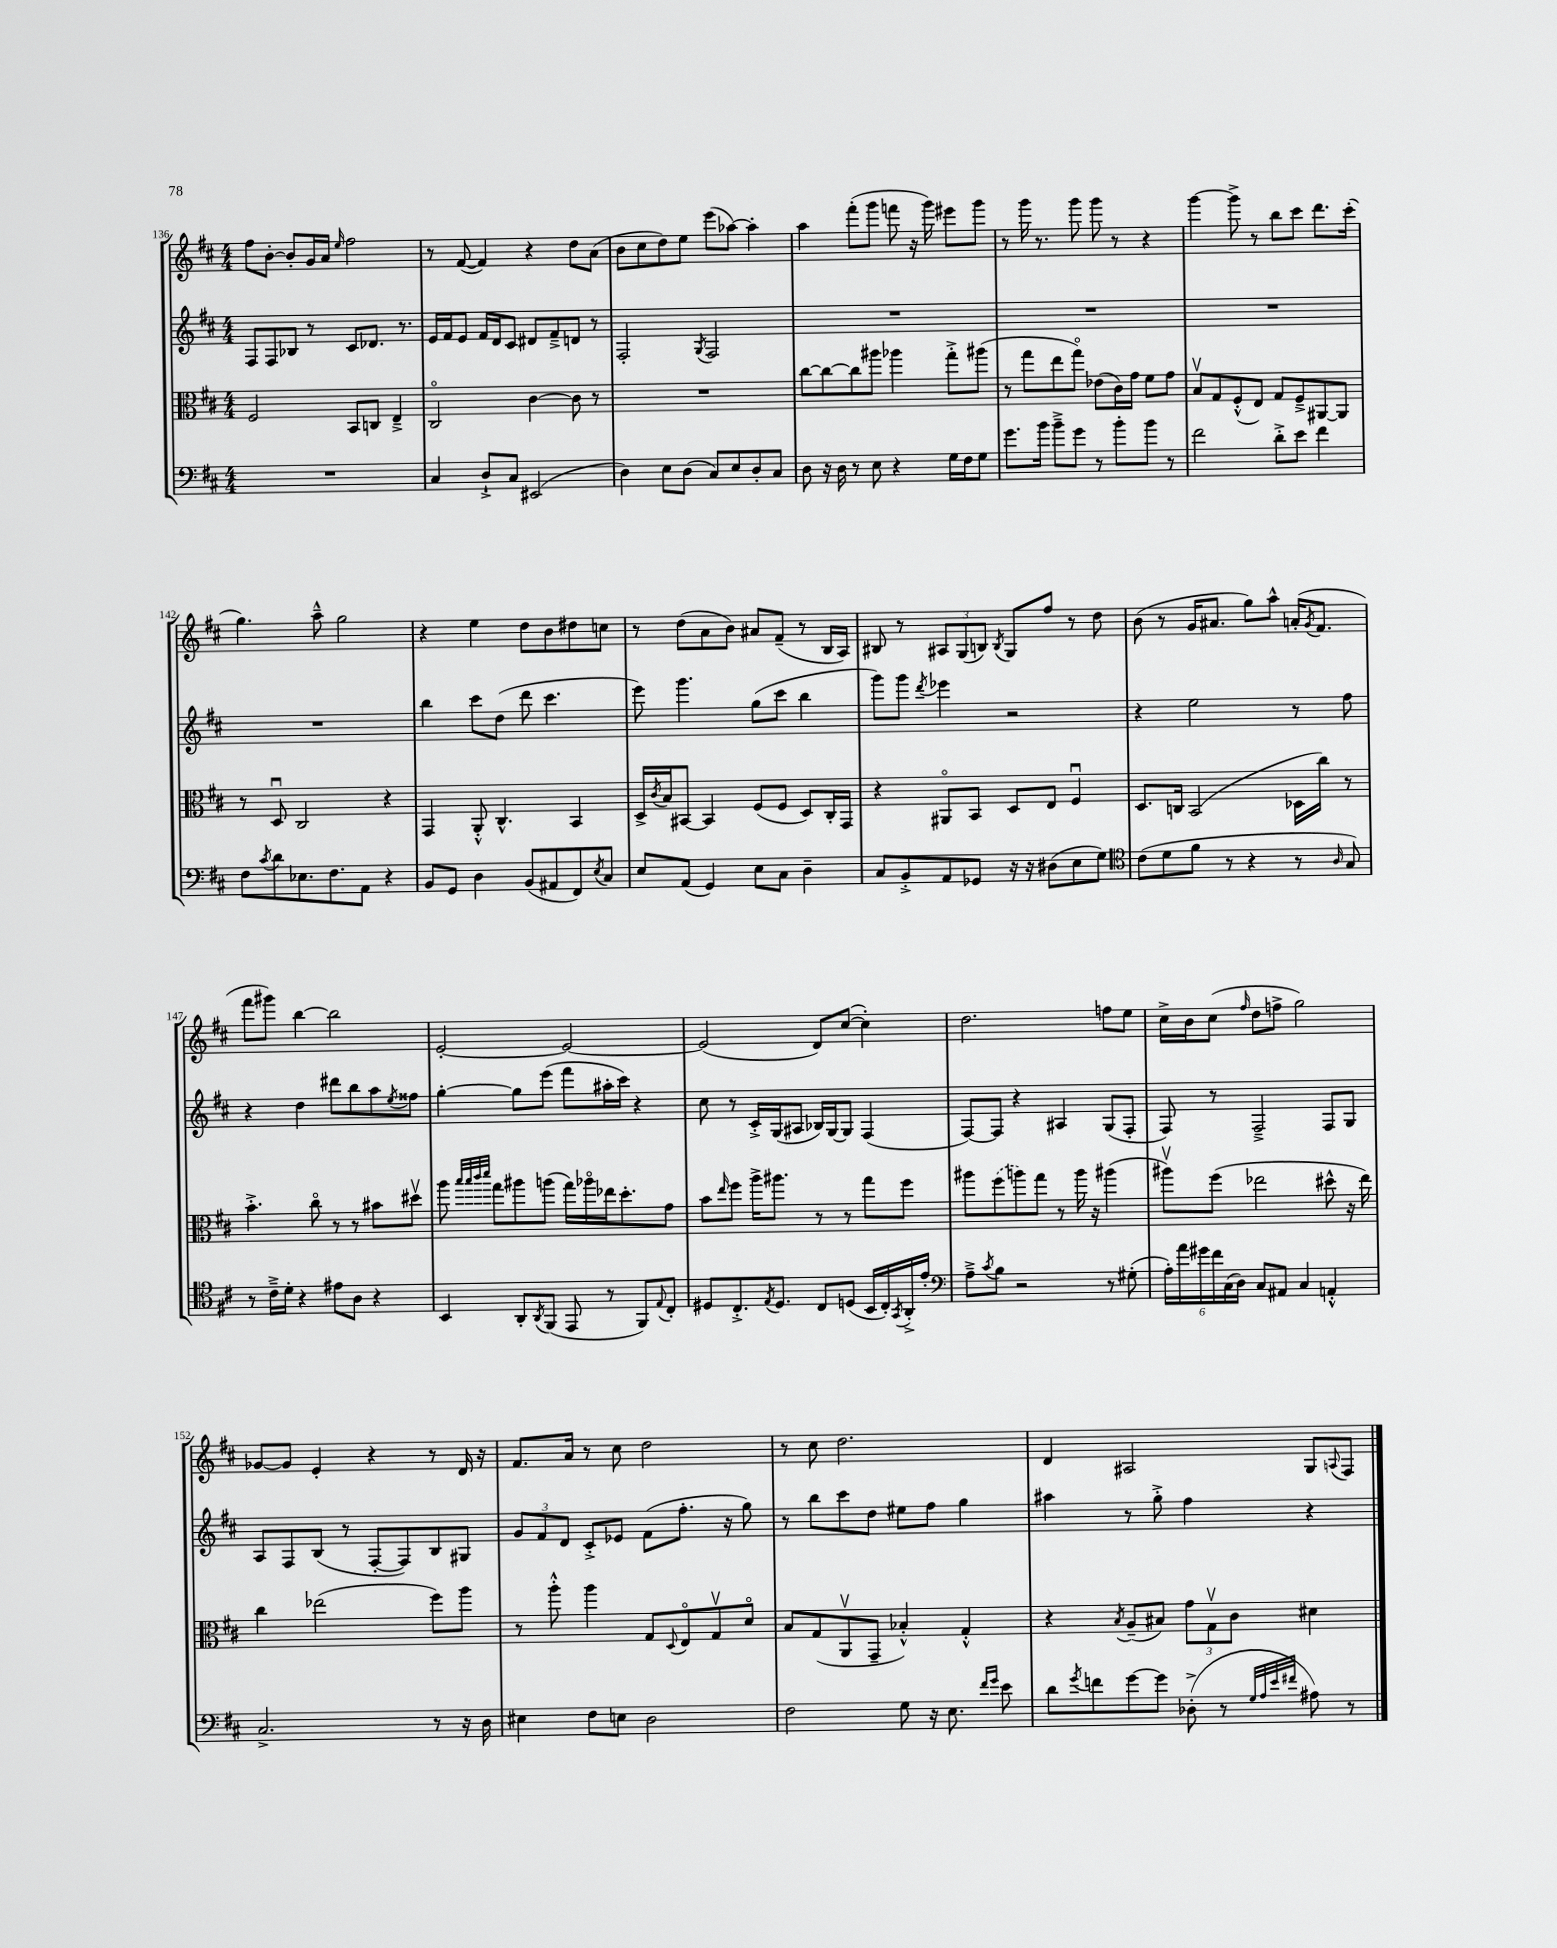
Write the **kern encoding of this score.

**kern	**kern	**kern	**kern
*staff4	*staff3	*staff2	*staff1
*clefF4	*clefC3	*clefG2	*clefG2
*k[f#c#]	*k[f#c#]	*k[f#c#]	*k[f#c#]
*M4/4	*M4/4	*M4/4	*M4/4
1r	2F#/	8F#/L	8ff#\L
.	.	8F#/	[8b'\J
.	.	8B-/J	8b'/]L
.	.	8r	16g/L
.	.	.	16a/JJ
.	.	.	16qqee/
.	8BB/L	8c#/L	2ff#\
.	8C/J	8.d-/J	.
.	4E~^/	.	.
.	.	8.r	.
=	=	=	=
4C#/	2C#o/	16e/LL	8r
.	.	16f#/J	.
.	.	8e/J	([8f#/
8D`^/L	.	16f#/LL	4f#/])
.	.	16d/J	.
8C#/J	.	8c#/J	.
(2EE#/	[4c#\	8d#/L	4r
.	.	8f#~^/	.
.	8c#\]	8d/J	8dd\L
.	8r	8r	(8a\J
=	=	=	=
4D\)	1r	2F#'/	8b\L
.	.	.	8cc#\
8E\L	.	.	8dd\)
(8D\J	.	.	8ee\J
.	.	8qG/	.
8C#/L)	.	2F#/	(8eee\L
8E/	.	.	[8aa-\J)
8D'/	.	.	4aa-'\]
8C#/J	.	.	.
=	=	=	=
8D\	[8cc#\L	1r	4aa\
16r	8cc#\_	.	.
16D\	.	.	.
8r	8cc#\]	.	(8fff#'\L
8E\	8aa#\J	.	8ggg\J
4r	4aa-\	.	8fff\
.	.	.	16r
.	.	.	16ggg\)
16G\LL	8gg'^\L	.	8eee#\L
16F#\J	.	.	.
8G\J	(8aa#\J	.	8ggg\J
=	=	=	=
8.g\L	8r	1r	8r
.	8gg\L	.	16ggg\
16b\Jk	.	.	8.r
8b~^\L	8ee\	.	.
8g\J	8ggo\J)	.	8ggg\
8r	(8e-\L	.	8ggg\
8b'\L	16c#\L)	.	8r
.	16g\JJ	.	.
8b\J	8f#\L	.	4r
8r	8g\J	.	.
=	=	=	=
2f#\	8Bv/L	1r	[4ggg\
.	8G/	.	.
.	(8F#'^^/	.	8ggg^\]
.	8E/J)	.	8r
8d'^\L	8G/L	.	8bb\L
8e\J	8F#~^/	.	8ccc#\J
4f#\	[8AA#/	.	8.ddd\L
.	8AA#/]J	.	.
.	.	.	(16ccc#'\Jk
=	=	=	=
8F#\L	8r	1r	4.gg\)
8qc#/	.	.	.
8d\	8Du/	.	.
8.E-\	2C#/	.	.
.	.	.	8aa~^^\
8.F#\	.	.	.
.	.	.	2gg\
8AA\J	.	.	.
4r	4r	.	.
=	=	=	=
8BB/L	4GG/	4bb\	4r
8GG/J	.	.	.
4D\	8AA'^^/	8ccc#\L	4ee\
.	4.C#^^/	(8dd\J	.
(8BB/L	.	8ddd\	8dd\L
8AA#/	.	4.ccc#\	8b\
8FF#/)	4BB/	.	8dd#\
8qE/	.	.	.
8C#/J	.	.	8cc\J
=	=	=	=
8E/L	16D^/LL	8eee\)	8r
.	8qc#/	.	.
.	16B/J	.	.
(8AA/J	[8BB#/J	4.ggg\	(8dd\L
4GG/)	4BB#/]	.	8a\
.	.	.	8b\J)
8E\L	(8F#/L	(8gg\L	8a#/L
8C#\J	8F#/J	8ccc#\J	(8f#~/J
4D~\	8D/L)	4bb\	8r
.	16C#'/L	.	16B/LL
.	16GG/JJ	.	16A/JJ)
=	=	=	=
8C#/L	4r	8ggg\L)	8B#/
8BB'^/	.	8ggg\J	8r
.	.	8qddd/	.
8AA/	8AA#o/L	4eee-\	12A#/L
.	.	.	(12G/
8GG-/J	8BB/J	.	.
.	.	.	12B/J)
.	.	.	8qB/
16r	8D/L	2r	8G/L
16r	.	.	.
(8D#\L	8E/J	.	8ff#/J
8E\	4F#u/	.	8r
8G\J)	.	.	8dd\
=	=	=	=
*clefC4	*	*	*
(8c#\L	8.D/L	4r	(8b\
8d\	.	.	8r
.	16C/Jk	.	.
8f#\J	(2BB/	2ee\	16g/LK
.	.	.	8.a#/J
8r	.	.	.
4r	.	.	8gg\L)
.	.	.	8aa^^\J
8r	16D-\LL	8r	(16a'/LK
.	.	.	8qg/
.	16cc#\JJ)	.	8.f#/J
16qqA/	.	.	.
8G/)	8r	8ff#\	.
=	=	=	=
8r	4.b'^\	4r	8fff#\L
16c#~^\LL	.	.	8ggg#\J)
16d'\JJ	.	.	.
4r	.	4dd\	[4bb\
.	8cc#o\	.	.
8e#\L	8r	8ddd#\L	2bb\]
8A\J	8r	8bb\	.
4r	8b#\L	8aa\	.
.	.	8qee/	.
.	8dd#v\J	8ff##\J	.
=	=	=	=
4BB/	8aa\	[4gg'\	[2e'/
.	32qqbb/LLL	.	.
.	32qqbb/	.	.
.	32qqccc#/	.	.
.	32qqddd/JJJ	.	.
.	8gg\L	.	.
8AA'/L	8aa#\	8gg\]L	.
8qAA/	.	.	.
(8FF#/J	(8aa\J	(8eee\J	.
8EE/	16gg\LL)	8fff#\L	2e/_
.	16aa-o\	.	.
8r	16ee-\J	16aa#'\L	.
.	8.dd'\	16ccc#\JJ)	.
8FF#/L)	.	4r	.
8qqE/	.	.	.
8C#'/J	8g\J	.	.
=	=	=	=
8D#/L	8b\L	8cc#\	(2e/]
.	16qqee/	.	.
8.C#'^/	8ff#\J	8r	.
.	16aa^\LK	16c#'^/LL	.
8qE/	.	.	.
8.D#/J	8.aa#\J	(16G/J	.
.	.	8A#/J	.
8C#/L	8r	16B-/LL)	8d/L)
.	.	[16G/J	.
(8D/J	8r	8G/]J	([8cc#/J
16BB/LL	8gg\L	(4F#/	4cc#'\])
16C#'/)	.	.	.
8qGG/	.	.	.
16AA'^/	8ff#\J	.	.
16e'/JJ	.	.	.
=	=	=	=
*clefF4	*	*	*
8A~^\L	8aa#\L	[8F#/L)	2.dd\
8qc#/	.	.	.
8B\J	(8ff#\	8F#/]J	.
2r	8aa\)	4r	.
.	8gg\J	.	.
.	8r	4A#/	.
.	16aa\	.	.
.	16r	.	.
8r	(4aa#\	(8G/L	8ff\L
(8G#'\	.	8F#'/J	8ee\J
=	=	=	=
24A'\LL)	8aa#v\L)	8F#/)	16cc#^\LL
24a\	.	.	.
.	.	.	16b\J
24g#\	.	.	.
24f#\	(8ff#\J	8r	(8cc#\J
(24C#\	.	.	.
24D\JJ)	.	.	.
.	.	.	16qqff#/
8C#/L	2ee-\	2F#~^/	8dd\L
8AA#/J	.	.	8ff^\J
4C#/	.	.	2gg\)
4AA'^^/	8dd#^^\	8F#/L	.
.	16r	8G/J	.
.	16ee-\)	.	.
=	=	=	=
2.C#^/	4cc#\	8A/L	[8g-/L
.	.	8F#/	8g-/]J
.	(2ee-\	(8B/J	4e'/
.	.	8r	.
.	.	[8F#'/L	4r
.	.	8F#/])	.
8r	8ff#\L)	8B/	8r
16r	8aa\J	8G#/J	16d/
16D\	.	.	16r
=	=	=	=
4E#\	8r	12g/L	8.f#/L
.	.	12f#/	.
.	8aa'^^\	.	.
.	.	12d/J	.
.	.	.	16a/Jk
8F#\L	4aa\	8c#'^/L	8r
8E\J	.	8e-/J	8cc#\
2D\	8G/L	(8f#\L	2dd\
.	8qqD/	.	.
.	8Eo/	8.ff#'\J	.
.	8Gv/	.	.
.	.	16r	.
.	8do/J	8gg\)	.
=	=	=	=
2F#\	8B/L	8r	8r
.	(8G/	8bb\L	8cc#\
.	8AAv/	8ccc#\	2.dd\
.	8GG~/J	8dd\J	.
8G\	4B-'^^/)	8ee#\L	.
16r	.	8ff#\J	.
8.E\	.	.	.
.	4G'^^/	4gg\	.
16qqf#/LL	.	.	.
16qqg/JJ	.	.	.
8e\	.	.	.
=	=	=	=
8d\L	4r	4aa#\	4d/
8qg/	.	.	.
8f\	.	.	.
.	8qB/	.	.
[8g\	(8A~/L	8r	2A#/
8g\]J	8B#/J)	8gg'^\	.
(8D-'^\	12g\L	4ff#\	.
.	12Gv\	.	.
8r	.	.	.
.	12c#\J	.	.
32qqG/LLL	.	.	.
32qqA/	.	.	.
32qqe/	.	.	.
32qqf#/JJJ	.	.	.
8A#\)	4d#\	4r	8G/L
.	.	.	8qqA/
8r	.	.	8F#/J
==	==	==	==
*-	*-	*-	*-
